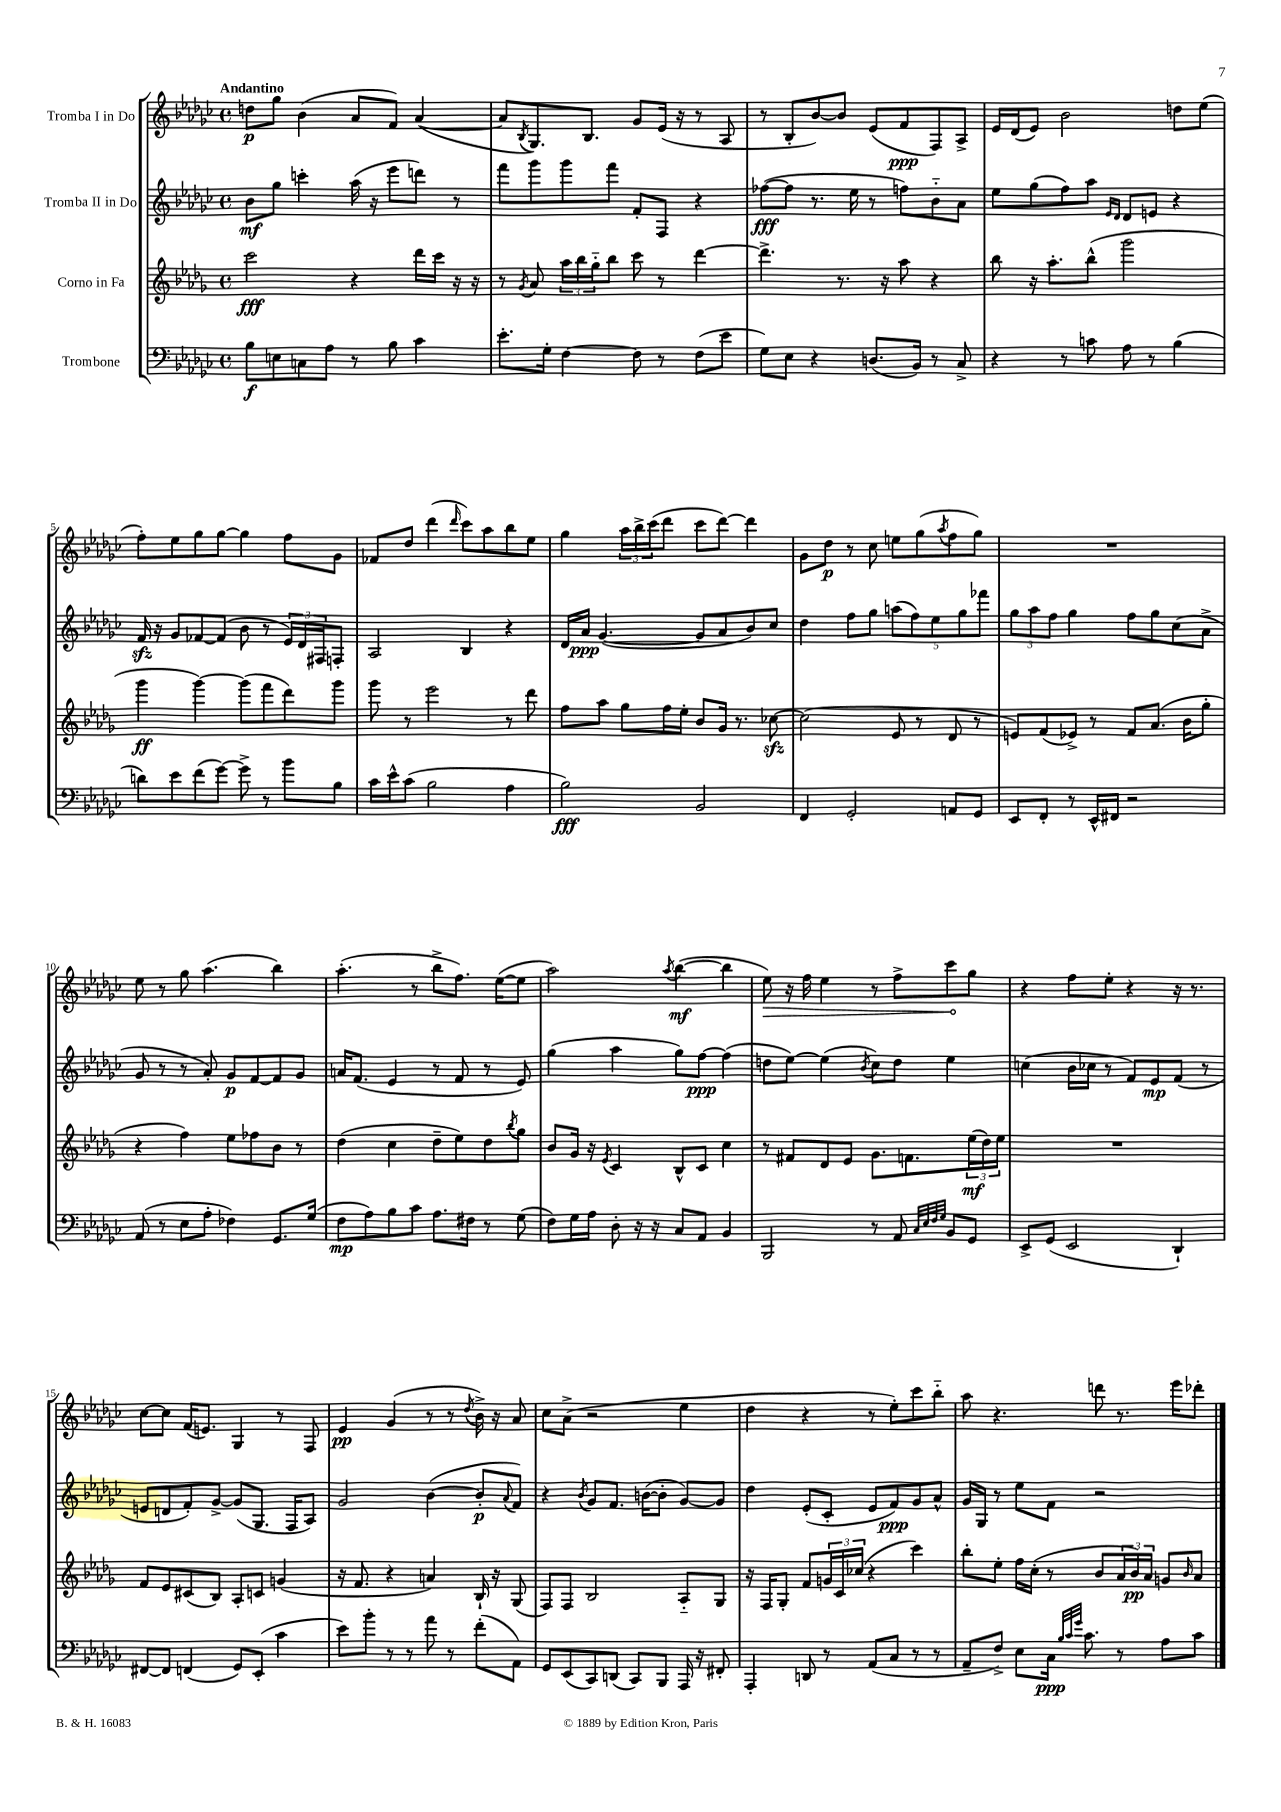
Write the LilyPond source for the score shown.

<<
\new StaffGroup <<
\new Staff = "s0" \with { instrumentName = "Tromba I in Do" } {
    \clef treble \key ges \major \defaultTimeSignature \time 4/4 \tempo "Andantino"
    d''8\p ges''8 bes'4( aes'8 f'8) aes'4~( |
    aes'8 \acciaccatura { bes8 } ges8.) bes8. ges'8 ees'16( r16 r8 aes8 |
    r8 bes8-. bes'8~) bes'8 ees'8( f'8\ppp f8) aes8-> |
    ees'16 des'16( ees'8) bes'2 d''8 ees''8( |
    f''8-.) ees''8 ges''8 ges''8~ ges''4 f''8 ges'8 |
    fes'8 des''8 des'''4( \grace { des'''16 } ces'''8) aes''8 bes''8 ees''8 |
    ges''4 \tuplet 3/2 { aes''16 bes''16-> ces'''16( } des'''8 ces'''8 des'''8~) des'''4 |
    ges'8 des''8\p r8 ces''8 e''8 ges''8( \acciaccatura { aes''8 } f''8 ges''8) |
    R1 |
    ees''8 r8 ges''8 aes''4.( bes''4) |
    aes''4.-.( r8 bes''8-> f''8.) ees''16~( ees''8 |
    aes''2) \acciaccatura { aes''8 } bes''4~\mf( bes''4 |
    \once \override Hairpin.circled-tip = ##t ees''8\>) r16 f''16 ees''4 r8 f''8-> ces'''8\! ges''8 |
    r4 f''8 ees''8-. r4 r16 r8. |
    ces''8~ ces''8 f'16( e'8.) ges4 r8 f8 |
    ees'4\pp ges'4( r8 r8 \acciaccatura { des''8 } bes'16->) r16 aes'8 |
    ces''8 aes'8->( r2 ees''4 |
    des''4 r4 r8 ees''8-.) ces'''8 bes''8-_ |
    aes''8 r4. d'''8 r8. ees'''16 des'''8-. \bar "|." |
}
\new Staff = "s1" \with { instrumentName = "Tromba II in Do" } {
    \clef treble \key ges \major \defaultTimeSignature \time 4/4
    bes'8\mf ges''8 c'''4-. aes''16( r16 ees'''8 d'''8) r8 |
    f'''8 ges'''8 ges'''8 f'''8 f'8-. f8 r4 |
    fes''8~\fff( fes''8 r8. ees''16 r8 f''8) bes'8-_ aes'8 |
    ees''8 ges''8( f''8) aes''8 \grace { ees'16 des'16 } des'8 e'8 r4 |
    f'16\sfz r16 ges'8 fes'8~ fes'8( bes'8 r8 \tuplet 3/2 { ees'16) des'16 fis16 } f8-. |
    aes2 bes4 r4 |
    des'16 aes'16\ppp ges'4.~( ges'8 aes'8 bes'8) ces''8 |
    des''4 f''8 ges''8 \tuplet 5/4 { a''8( f''8) ees''8 ges''8 fes'''8 } |
    \tuplet 3/2 { ges''8 aes''8 f''8 } ges''4 f''8 ges''8 ces''8( aes'8-> |
    ges'8 r8 r8 aes'8-.) ges'8\p f'8~ f'8 ges'8 |
    a'16 f'8.( ees'4 r8 f'8 r8 ees'8) |
    ges''4( aes''4 ges''8) f''8~\ppp f''4( |
    d''8 ees''8~) ees''4( \acciaccatura { bes'8 } ces''8) d''8 ees''4 |
    c''4( bes'16 ces''16 r8 f'8) ees'8\mp f'8( r8 |
    e'8 d'8 f'8-.) ges'8~-> ges'8( ges8. f16 aes8) |
    ges'2 bes'4~( bes'8-.\p \appoggiatura { aes'8 } f'8) |
    r4 \acciaccatura { bes'8 } ges'8 f'8. b'16~( b'8-. ges'8~) ges'8 |
    des''4 ees'8-.( ces'8-. ees'8 f'8\ppp) ges'8 aes'8-^ |
    ges'16 ges16 r8 ees''8 f'8 r2 \bar "|." |
}
\new Staff = "s2" \with { instrumentName = "Corno in Fa" } {
    \clef treble \key des \major \defaultTimeSignature \time 4/4
    c'''2\fff r4 des'''16 c'''16 r16 r16 |
    r8 \acciaccatura { ges'8 } aes'8 \tuplet 3/2 { aes''16 bes''16 ges''16-_ } bes''8 c'''8 r8 des'''4~ |
    des'''4.-> r8. r16 aes''8 r4 |
    bes''8 r16 aes''8.-. bes''8-^( ges'''2 |
    ges'''4\ff ges'''4~) ges'''8( f'''8 des'''8) ges'''8 |
    ges'''8 r8 ees'''2 r8 des'''8 |
    f''8 aes''8 ges''8 f''16 ees''16-. bes'8 ges'16 r8. ces''8~\sfz |
    ces''2( ees'8 r8 des'8 r8 |
    e'8) f'8( ees'8->) r8 f'8 aes'8.( bes'16 ges''8-. |
    r4 f''4) ees''8 fes''8 bes'8 r8 |
    des''4( c''4 des''8-- ees''8) des''8 \acciaccatura { bes''8 } ges''8 |
    bes'8 ges'16 r16 \acciaccatura { ees'8 } c'4 bes8-^ c'8 c''4 |
    r8 fis'8 des'8 ees'8 ges'8. f'8. \tuplet 3/2 { ees''16\mf( des''16) ees''16 } |
    R1 |
    f'8 ees'8 cis'8( bes8) aes8-. c'8 g'4( |
    r16 f'8. r4 a'4) bes16-! r16 ges8( |
    f8) f8 bes2 aes8-_ ges8 |
    r16 f16 ges8-. f'8 \tuplet 3/2 { g'16 c'16 ces''16( } r4 c'''4) |
    bes''8-. ees''8-. f''16 c''16-.( r8 bes'8 \tuplet 3/2 { aes'16 bes'16\pp) aes'16 } g'8 \grace { bes'16 } aes'8 \bar "|." |
}
\new Staff = "s3" \with { instrumentName = "Trombone" } {
    \clef bass \key ges \major \defaultTimeSignature \time 4/4
    bes8\f e8 c8 aes8 r8 bes8 ces'4 |
    ees'8.-. ges16-. f4~ f8 r8 f8( ees'8 |
    ges8) ees8 r4 d8.( bes,16) r8 ces8-> |
    r4 r8 c'8 aes8 r8 bes4( |
    d'8) ees'8 f'8( ges'8~) ges'8-> r8 bes'8 bes8 |
    ces'16 ees'16-^ ces'8( bes2 aes4 |
    bes2\fff) bes,2 |
    f,4 ges,2-. a,8 ges,8 |
    ees,8 f,8-. r8 ees,16-^ fis,16 r2 |
    aes,8( r8 ees8 aes8-. fes4) ges,8. ges16( |
    f8\mp aes8) bes8 ces'8 aes8. fis16 r8 ges8( |
    f8) ges16 aes16 des8-. r16 r16 ces8 aes,8 bes,4 |
    bes,,2 r8 aes,8 \grace { ces32 ees32 f32 ges32 } bes,8 ges,8 |
    ees,8-> ges,8( ees,2 des,4-!) |
    fis,8~ fis,8 f,4( ges,8) ees,8-.( ces'4 |
    ees'8) bes'8-. r8 r8 aes'8 r8 f'8-.( aes,8) |
    ges,8 ees,8( ces,8) d,8( ces,8) bes,,8 aes,,16 r16 fis,8-. |
    aes,,4-. d,8 r8 aes,8( ces8 r8 r8 |
    aes,8-- f8->) ees8 ces16\ppp \grace { bes32 ces'32 ges'32 } ces'8. r8 aes8 ces'8 \bar "|." |
}
>>
>>
